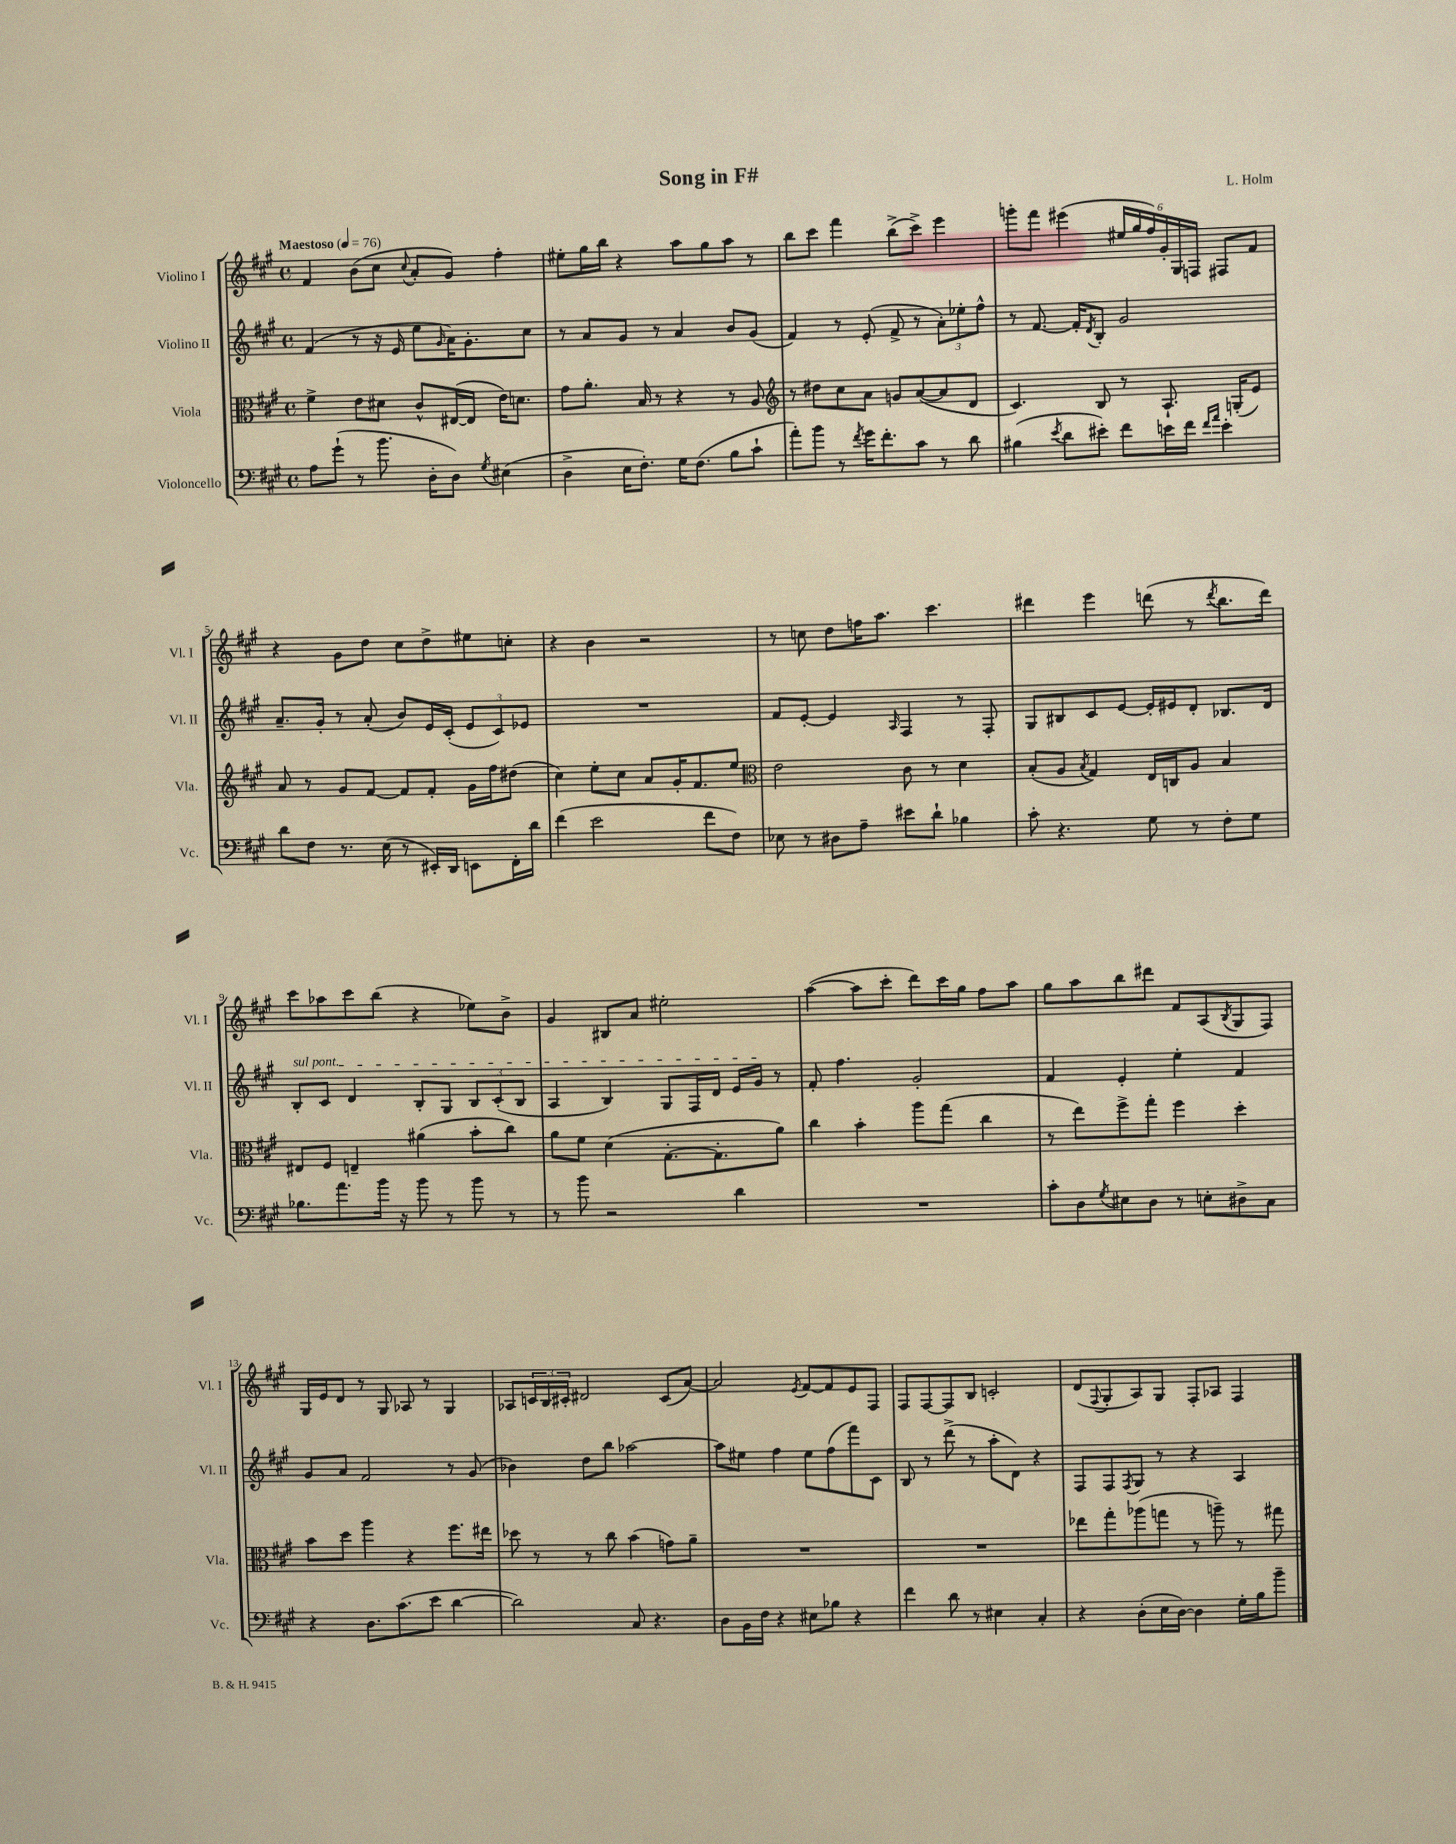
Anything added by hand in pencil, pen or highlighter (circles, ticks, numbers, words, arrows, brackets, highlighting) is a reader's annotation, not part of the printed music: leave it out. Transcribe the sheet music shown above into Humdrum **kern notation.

**kern	**kern	**kern	**kern
*part4	*part3	*part2	*part1
*staff4	*staff3	*staff2	*staff1
*I"Violoncello	*I"Viola	*I"Violino II	*I"Violino I
*I'Vc.	*I'Vla.	*I'Vl. II	*I'Vl. I
*clefF4	*clefC3	*clefG2	*clefG2
*k[f#c#g#]	*k[f#c#g#]	*k[f#c#g#]	*k[f#c#g#]
*M4/4	*M4/4	*M4/4	*M4/4
*met(c)	*met(c)	*met(c)	*met(c)
*MM76	*MM76	*MM76	*MM76
=1	=1	=1	=1
!	!	!	!LO:TX:a:B:t=Maestoso
8A\L	4f#^\	(4f#/	4f#/
(8g#`\J	.	.	.
8r	8e\L	8r	(8b\L
8.b\	8d#X\J	16r	8cc#\J
.	.	16e/	.
.	.	.	8qqcc#/
.	8c#^^/L	8ee\L	8a'/L
16D'\KL	.	.	.
.	.	16qqg#/	.
8D\J)	([16E#X/L	16a\K)	8g#/J)
.	16E#/JJ]	8.g#'\	.
8qG#/	.	.	.
(4E#X\	16e\KL)	.	4ff#'\
.	8.dn\J	.	.
.	.	8cc#\J	.
=2	=2	=2	=2
4D^\	8g#\L	8r	8ee#X'\L
.	8.a'\J	8a/L	16gg#\L
.	.	.	16bb\JJ
16E\KL	.	8g#/J	4r
8.F#'\J)	16B/	.	.
.	8r	8r	.
16G#\KL	4r	4a/	8aa\L
(8.F#\J	.	.	.
.	.	.	8gg#\
8B\L	8r	8b/L	8aa\J
8c#`\J	8A/	(8g#/J	8r
=3	=3	=3	=3
*	*clefG2	*	*
8a'\L)	8r	4f#/)	8bb\L
8b\J	8dd#X\L	.	8ccc#\J
8r	8cc#\	8r	4fff#\
8qf#/	.	.	.
16g#\KL	8a\J	(8e'/	.
8.f#'\	.	.	.
.	8gn/L	8f#^/	(8bb^\L
8c#\J	([8a/	8r	8ccc#^\J)
8r	8a/]	12a'\L)	4eee\
.	.	12ee-X'\	.
8d\	8d/J	.	.
.	.	12ff#^^\J	.
=4	=4	=4	=4
(4B#X\	4.c#/)	8r	8gggn'\L
.	.	[8.f#/	8fff#\J
8qe/	.	.	.
8d\L	.	.	(4eee#X\
.	.	16f#'/KL]	.
.	.	8qd/	.
8e#X'\J)	8B/	8B'/J	.
8f#\L	8r	2g#/	24ee#X/LL
.	.	.	24gg#/
.	.	.	24ff#/)
16en\L	8.A`/	.	24g#'/
.	.	.	24G#/
16f#\JJ	.	.	.
.	.	.	24Fn/JJ
16qqf#/LL	.	.	.
16qqa/JJ	.	.	.
4e'\	.	.	8F#X/L
.	(16Gn'/KL	.	.
.	8e/J)	.	8f#/J
!!LO:LB:g=z
=5	=5	=5	=5
8d\L	8a/	8.a~/L	4r
8F#\J	8r	.	.
.	.	16g#'/Jk	.
8.r	8g#/L	8r	8g#\L
.	[8f#/J	(8a'/	8dd\J
(16E\	.	.	.
8r	8f#/L]	8b/L)	8cc#\L
16EE#X'/LL)	8f#'/J	16e/L	8dd^\
16DD/JJ	.	(16c#'/JJ	.
8EEn\L	16g#\LL	12e/L	8ee#X\
.	16ff#\J	.	.
.	.	12c#/)	.
16FF#'\L	(8dd#X\J	.	8ccn'\J
.	.	12e-X/J	.
16d\JJ	.	.	.
=6	=6	=6	=6
(4f#\	4cc#\)	1r	4r
2e\	8ee'\L	.	4b\
.	8cc#\J	.	.
.	8a/L	.	2r
.	16g#'/K	.	.
.	8.f#/	.	.
8f#\L	.	.	.
8F#\J)	8ee/J	.	.
=7	=7	=7	=7
*	*clefC3	*	*
8E-X\	2e\	8f#/L	8r
8r	.	[8e'/J	8ccn\
8D#X\L	.	4e/]	8dd\L
8A~\J	.	.	16ffn\K
.	.	.	8.aa\J
.	.	16qqA/	.
8e#X\L	8c#\	4F#/	.
8d`\J	8r	.	4.ccc#\
4B-X\	4d\	8r	.
.	.	8F#'/	.
=8	=8	=8	=8
8c#'\	(8B'/L	8G#/L	4ddd#X\
4.r	8A/J	8B#X/	.
.	8qB/	.	.
.	4G#/)	8c#/	4eee\
.	.	[8e/J	.
8G#\	16E/LL	16e'/LL]	(8dddn\
.	16Cn/J	16e#X/J	.
8r	8A/J	8d'/J	8r
.	.	.	8qddd/
8F#'\L	4B/	8.B-X/L	8.bb\L
8G#\J	.	.	.
.	.	16d/Jk	16ddd\Jk)
!!LO:LB:g=z
=9	=9	=9	=9
!	!	!LO:TX:a:i:t=sul pont.	!
8.B-X\L	8E#X/L	8B'/L	8ccc#\L
.	8F#/J	8c#/J	8aa-X\
8.a\	.	.	.
.	4En~/	4d/	8ccc#\
16b\Jk	.	.	(8bb\J
16r	.	.	.
8b\	(4a#X\	8B'/L	4r
8r	.	8G#/J	.
8b\	8b'\L	12B/L	8ee-X\L)
.	.	(12c#'/	.
8r	8cc#\J)	.	8b^\J
.	.	12B/J	.
=10	=10	=10	=10
8r	8a\L	4A/	4g#/
8b\	8f#\J	.	.
2r	(4d\	4B/)	8B#X/L
.	.	.	8a/J
.	[8.G#'\L	8G#/L	2ee#X'\
.	.	16F#/L	.
.	8.G#'\]	16d/JJ	.
4d\	.	16e/LL	.
.	.	16g#/JJ	.
.	8a\J)	8r	.
=11	=11	=11	=11
1r	4cc#\	8f#'/	([4aa\
.	.	4.ff#\	.
.	4b'\	.	8aa\L]
.	.	.	8ccc#'\J
.	8aa\L	2g#'/	8ddd\L)
.	(8gg#\J	.	16ccc#\L
.	.	.	16gg#\JJ
.	4cc#\	.	8ff#\L
.	.	.	8aa\J
=12	=12	=12	=12
8c#'\L	8r	4f#/	8gg#\L
8D\	8ee\L)	.	8aa\
8qG#/	.	.	.
8E#X\	8ff#^\	4e'/	8bb\
8D\J	8gg#'\J	.	8ddd#X\J
8r	4ff#\	4ee'\	8f#/L
8En'\L	.	.	(8A/
.	.	.	8qB/
8D#X^\	4dd'\	4f#/	8G#/
8C#\J	.	.	8F#/J)
!!LO:LB:g=z
=13	=13	=13	=13
4r	8b\L	8g#/L	16G#/LL
.	.	.	16e/J
.	8dd\J	8a/J	8d/J
8.D\L	4aa\	2f#/	8r
.	.	.	8G#/
(8.c#\	.	.	.
.	4r	.	8A-X/
8e\J	.	.	8r
[4d\	8.ff#\L	8r	4G#/
.	.	(8g#/	.
.	16ee#X\Jk	.	.
=14	=14	=14	=14
2d\])	8dd-X\	4b-X\)	8A-X/L
.	8r	.	24cn/L
.	.	.	24B/
.	.	.	24c#X'/JJ
.	8r	8dd\L	2d#X/
.	8cc#\	8bb\J	.
8C#/	(4b\	[2aa-X\	.
4.r	.	.	.
.	8gn\L)	.	(8c#/L
.	8a~\J	.	[8a/J)
=15	=15	=15	=15
8D\L	1r	8aa-\L]	2a/]
16BB\L	.	8ee#X\J	.
16F#\JJ	.	.	.
4r	.	4ff#\	.
.	.	.	8qe/
8E#X\L	.	8ee#\L	[8f#/L
8B-X\J	.	(8ff#\	8f#/]
4r	.	8fff#\)	8e/
.	.	8c#\J	8F#/J
=16	=16	=16	=16
4f#\	1r	8B/	8F#/L
.	.	8r	[8F#/
8d\	.	(8ddd^\	8F#/]
8r	.	8r	8B/J
4E#X\	.	8aa'\L	2cn'/
.	.	8d\J)	.
4C#'/	.	4r	.
=17	=17	=17	=17
4r	8ee-X\L	8F#/L	(8d/L
.	.	.	8qqF#/
.	8gg#'\	8F#/	8G#'/
.	.	8qF#/	.
(8D'\L	(8aa-X\	8G#/J	8A/)
16E\L	8ggn\J	8r	8G#/J
[16D\JJ)	.	.	.
4D\]	8r	4r	8F#'/L
.	8aan~\)	.	8A-X/J
16G#'\LL	8r	4A/	4F#/
16B\J	.	.	.
8b~\J	8gg#X\	.	.
==	==	==	==
*-	*-	*-	*-
